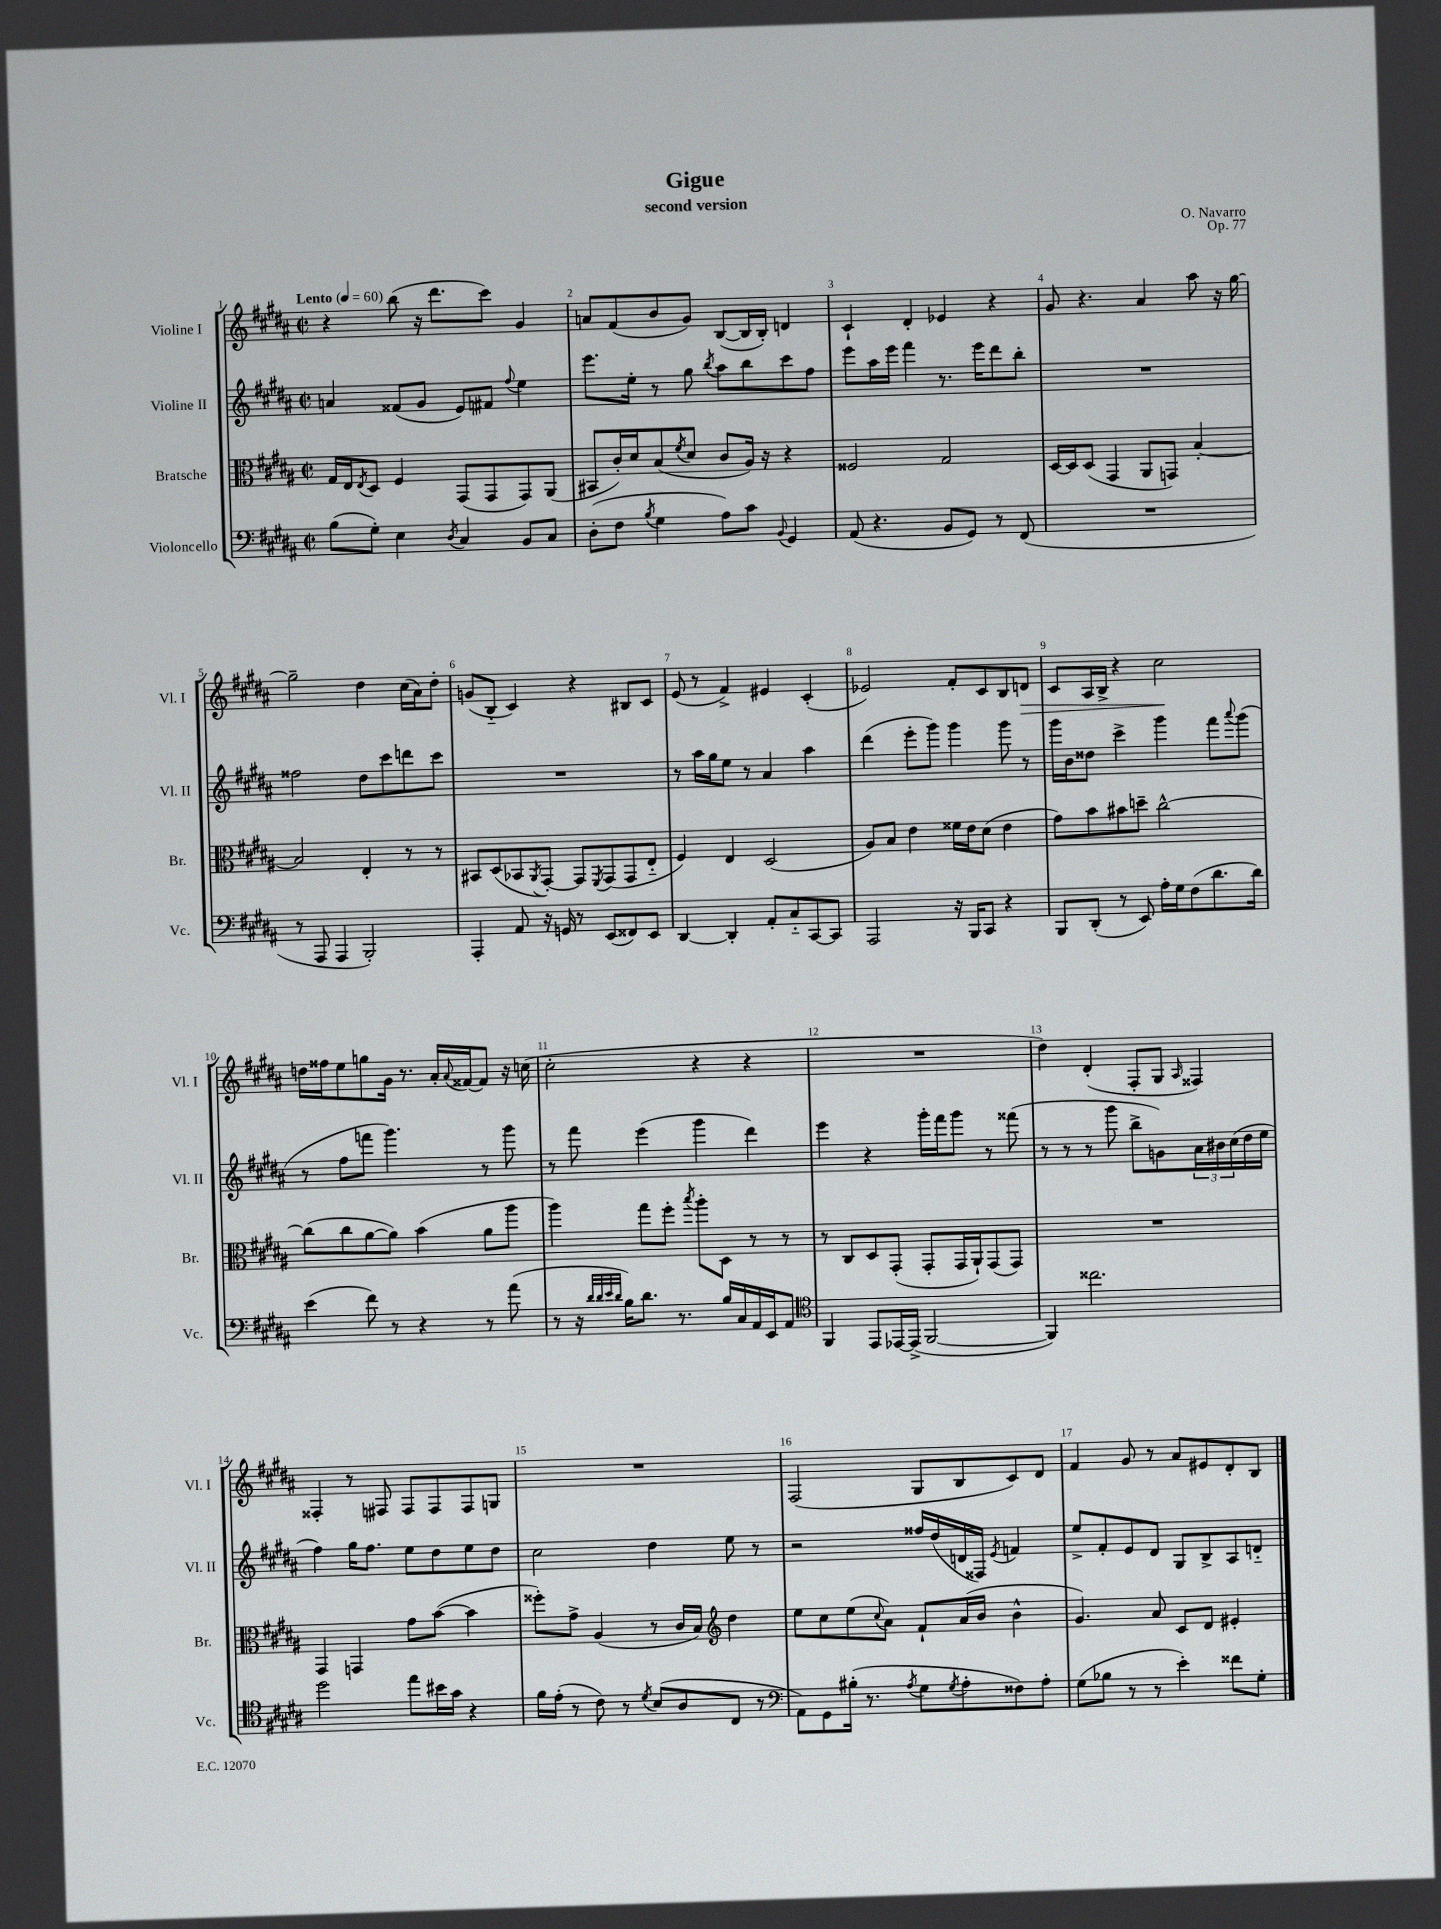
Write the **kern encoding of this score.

**kern	**kern	**kern	**kern	**dynam
*part4	*part3	*part2	*part1	*part1
*staff4	*staff3	*staff2	*staff1	*staff1
*I"Violoncello	*I"Bratsche	*I"Violine II	*I"Violine I	*
*I'Vc.	*I'Br.	*I'Vl. II	*I'Vl. I	*
*clefF4	*clefC3	*clefG2	*clefG2	*
*k[f#c#g#d#a#]	*k[f#c#g#d#a#]	*k[f#c#g#d#a#]	*k[f#c#g#d#a#]	*
*M2/2	*M2/2	*M2/2	*M2/2	*
*met(c|)	*met(c|)	*met(c|)	*met(c|)	*
*MM60	*MM60	*MM60	*MM60	*
=1	=1	=1	=1	=1
!	!	!	!LO:TX:a:B:t=Lento	!
(8B\L	16G#/LL	4an/	4r	.
.	16E/J	.	.	.
.	8qE/	.	.	.
8G#'\J)	8D#/J	.	.	.
4E\	4F#/	(8f##X/L	(8bb\	.
.	.	8g#/J	16r	.
.	.	.	8.ddd#\L	.
8qD#/	.	.	.	.
4C#/	(8GG#/L	8e/L)	.	.
.	8GG#/	8f#X/J	8ccc#\J)	.
.	.	8qqff#/	.	.
8BB/L	8GG#/)	4ee\	4g#/	.
8C#/J	(8AA#/J	.	.	.
=2	=2	=2	=2	=2
(8D#'\L	8BB#X/L	8.eee\L	8an/L	.
8F#\J	16c#'/L)	.	(8f#/	.
.	16d#/J	16ee'\Jk	.	.
8qB/	.	.	.	.
4G#\	(8B/	8r	8b/	.
.	8qf#/	.	.	.
.	8d#/J	8gg#\	8g#/J)	.
.	.	8qbb/	.	.
8A#\L)	8c#/L	8aa#\L	([8B/L	.
8c#\J	16A#/Jk)	8bb\	16B/L]	.
.	16r	.	16B'/JJ)	.
8qqBB/	.	.	.	.
4GG#/	4r	8ccc#\	4dn/	.
.	.	8ff#\J	.	.
=3	=3	=3	=3	=3
(8AA#/	2F##X/	8eee\L	4c#`/	.
4.r	.	16aa#\L	.	.
.	.	16eee\JJ	.	.
.	.	4fff#\	4d#'/	.
8BB/L	2G#/	8.r	4e-X/	.
8GG#/J)	.	.	.	.
.	.	16eee\KL	.	.
8r	.	8ddd#\	4r	.
(8FF#/	.	8bb'\J	.	.
=4	=4	=4	=4	=4
1r	[16D#/LL	1r	8g#/	.
.	16D#/J]	.	.	.
.	(8D#/J	.	4.r	.
.	4GG#/	.	.	.
.	8AA#/L	.	4a#/	.
.	8GGn/J)	.	.	.
.	[4B'/	.	8aa#\	.
.	.	.	16r	.
.	.	.	[16gg#\	.
!!LO:LB:g=z
=5	=5	=5	=5	=5
8r	2B/]	2ff##X\	2gg#~\]	.
8AAA#/	.	.	.	.
4AAA#/	.	.	.	.
2BBB'/)	4E'/	8dd#\L	4dd#\	.
.	.	8ccc#\	.	.
.	8r	8dddn\	(16cc#\LL	.
.	.	.	16a#\J)	.
.	8r	8ccc#\J	8dd#'\J	.
=6	=6	=6	=6	=6
4AAA#'/	8BB#X/L	1r	(8gn/L	.
.	(8D#/	.	8B/J	.
8AA#/	8BB-X/	.	4c#/)	.
.	8qAA#/	.	.	.
16r	[8GG#'/J)	.	.	.
16GGn/	.	.	.	.
8r	8GG#/L]	.	4r	.
.	8qFF#/	.	.	.
(8EE/L	(8GG#/	.	.	.
8FF##X/)	8GG#/	.	8B#X/L	.
8EE/J	8E/J	.	8c#/J	.
=7	=7	=7	=7	=7
[4DD#/	4F#/)	8r	(8e/	.
.	.	16aa#\LL	8r	.
.	.	16gg#\J	.	.
4DD#'/]	4E/	8ee\J	4f#^/)	.
.	.	8r	.	.
8AA#'/L	(2D#/	4a#/	4e#X/	.
8C#/	.	.	.	.
[8CC#/	.	4aa#\	(4c#'/	.
8CC#/J]	.	.	.	.
=8	=8	=8	=8	=8
2AAA#/	8A#/L)	(4ddd#\	2e-X/)	.
.	8B/J	.	.	.
.	4e\	8eee'\L	.	.
.	.	8ggg#\J)	.	.
16r	16f##X\LL	4ggg#\	8f#'/L	.
16BBB/KL	16e\J	.	.	.
8CC#/J	(8d#\J	.	8c#/	.
4r	4e\	8ggg#\	8B/	.
!	!	!	!	!LO:HP:b
.	.	8r	8dn/J	>
=9	=9	=9	=9	=9
8BBB/L	8g#\L)	16ggg#\LL	8c#/L	.
.	.	16b\J	.	.
(8DD#'/J	8b\	8dd##X\J	16A#/L	.
.	.	.	16B^/JJ	.
8r	8b#X\	4ccc#^\	4r	.
8EE/)	8ddn~\J	.	.	.
16A#'\LL	[2cc#^^\	4ggg#\	2cc#\	.
16G#\J	.	.	.	.
(8F#\	.	.	.	.
8.d#\	.	8fff#\L	.	.
.	.	8qqaaa#/	.	.
.	.	(8ggg#\J	.	.
16d#\Jk)	.	.	.	.
.	.	.	.	]
!!LO:LB:g=z
=10	=10	=10	=10	=10
(4e\	(8cc#\L]	8r	16ddn\LL	.
.	.	.	16ff##X\J	.
.	8cc#\	8ff#\L	8ee\	.
8f#\)	[8a#\	8fffn\J	8ggn\	.
8r	8a#\J])	4.ggg#\)	16g#\Jk	.
.	.	.	8.r	.
4r	(4b\	.	.	.
.	.	.	16a#'/LL	.
.	.	.	8qqa#/	.
.	.	.	[16f##X/J	.
8r	8a#\L	8r	8f##/J]	.
(8a#\	8aa#\J	8ggg#\	16r	.
.	.	.	(16ccn\	.
=11	=11	=11	=11	=11
8r	4aa#\)	8r	2cc#'\	.
16r	.	8fff#\	.	.
32qqd#/LLL	.	.	.	.
32qqd#/	.	.	.	.
32qqe/	.	.	.	.
32qqd#/JJJ	.	.	.	.
16B\KL)	.	.	.	.
8.d#\J	8gg#\L	(4eee\	.	.
.	8ff#'\J	.	.	.
8.r	.	.	.	.
.	8qbb/	.	.	.
.	8aa#'\L	4ggg#\	4r	.
16B/LL	8D#\J	.	.	.
16C#/	.	.	.	.
16AA#/	8r	4ddd#\)	4r	.
16EE/J	.	.	.	.
8AA#/J	8r	.	.	.
=12	=12	=12	=12	=12
*clefC4	*	*	*	*
4FF#/	8r	4eee\	1r	.
.	8C#/L	.	.	.
8EE/L	8D#/	4r	.	.
[16EE-X/L	(8GG#'/J	.	.	.
(16EE-^/JJ]	.	.	.	.
[2FF#/	8GG#'/L	16ggg#'\LL	.	.
.	.	16fff#\J	.	.
.	16GG#/L	8ggg#\J	.	.
.	16AA#`/J)	.	.	.
.	(8GG#/	8r	.	.
.	8GG#/J)	(8fff##X\	.	.
=13	=13	=13	=13	=13
4FF#/])	1r	8r	4dd#\)	.
.	.	8r	.	.
2.cc##X\	.	8r	(4d#'/	.
.	.	8ggg#\	.	.
.	.	8bb^\L	8F#'/L	.
.	.	8gn\)	8G#/J	.
.	.	.	16qqA#/	.
.	.	24a#\L	4F##X/)	.
.	.	24b#X\	.	.
.	.	(24cc#\	.	.
.	.	16dd#\	.	.
.	.	16ee\JJ	.	.
!!LO:LB:g=z
=14	=14	=14	=14	=14
2dd#\	4GG#/	4ff#\)	4F##X'/	.
.	4GGn/	16gg#\KL	8r	.
.	.	8.ff#\J	.	.
.	.	.	8F#X/	.
8ee\L	8g#\L	8ee\L	8F#/L	.
16b#X\L	([8b\J	8dd#\	8F#/	.
16g#\JJ	.	.	.	.
4r	4b\]	8ee\	8F#/	.
.	.	8dd#\J	8Gn/J	.
=15	=15	=15	=15	=15
16f#\LL	8ff##X'\L)	2cc#\	1r	.
(16e'\JJ	.	.	.	.
8r	8g#^\J	.	.	.
8c#\)	(4A#/	.	.	.
8r	.	.	.	.
8qd#/	.	.	.	.
(8B/L	8r	4dd#\	.	.
8A#/	16c#/LL	.	.	.
.	16B/JJ)	.	.	.
*	*clefG2	*	*	*
8C#/J	4dd#\	8ee\	.	.
8r	.	8r	.	.
=16	=16	=16	=16	=16
*clefF4	*	*	*	*
8AA#\L)	8ee\L	2r	(2F#/	.
8GG#\	8cc#\	.	.	.
(16B#X'\Jk	(8ee\	.	.	.
8.r	.	.	.	.
.	8qqcc#/	.	.	.
.	8a#\J)	.	.	.
8qA#/	.	.	.	.
8G#\L	8f#`/L	16ff##X/LL	8G#/L	.
.	.	(16dd#/	.	.
8qG#/	.	.	.	.
8A#'\	(16a#/L	16dn/	8B/	.
.	16b/JJ	16F##X/JJ)	.	.
.	.	8qe/	.	.
8F##X\)	4b^^\	4fn/	8c#/)	.
8A#'\J	.	.	8d#/J	.
=17	=17	=17	=17	=17
(8G#\L	4.g#/)	8ee^/L	4f#/	.
8B-X\J	.	8f#'/	.	.
8r	.	8e/	8g#/	.
8r	8a#/	8d#/J	8r	.
4e'\)	8c#/L	8G#/L	8a#/L	.
.	8d#/J	8B^/	8e#X/	.
8f##X\L	4e#X'/	8A#/	8d#'/	.
8G#'\J	.	8dn/J	8B/J	.
==	==	==	==	==
*-	*-	*-	*-	*-
